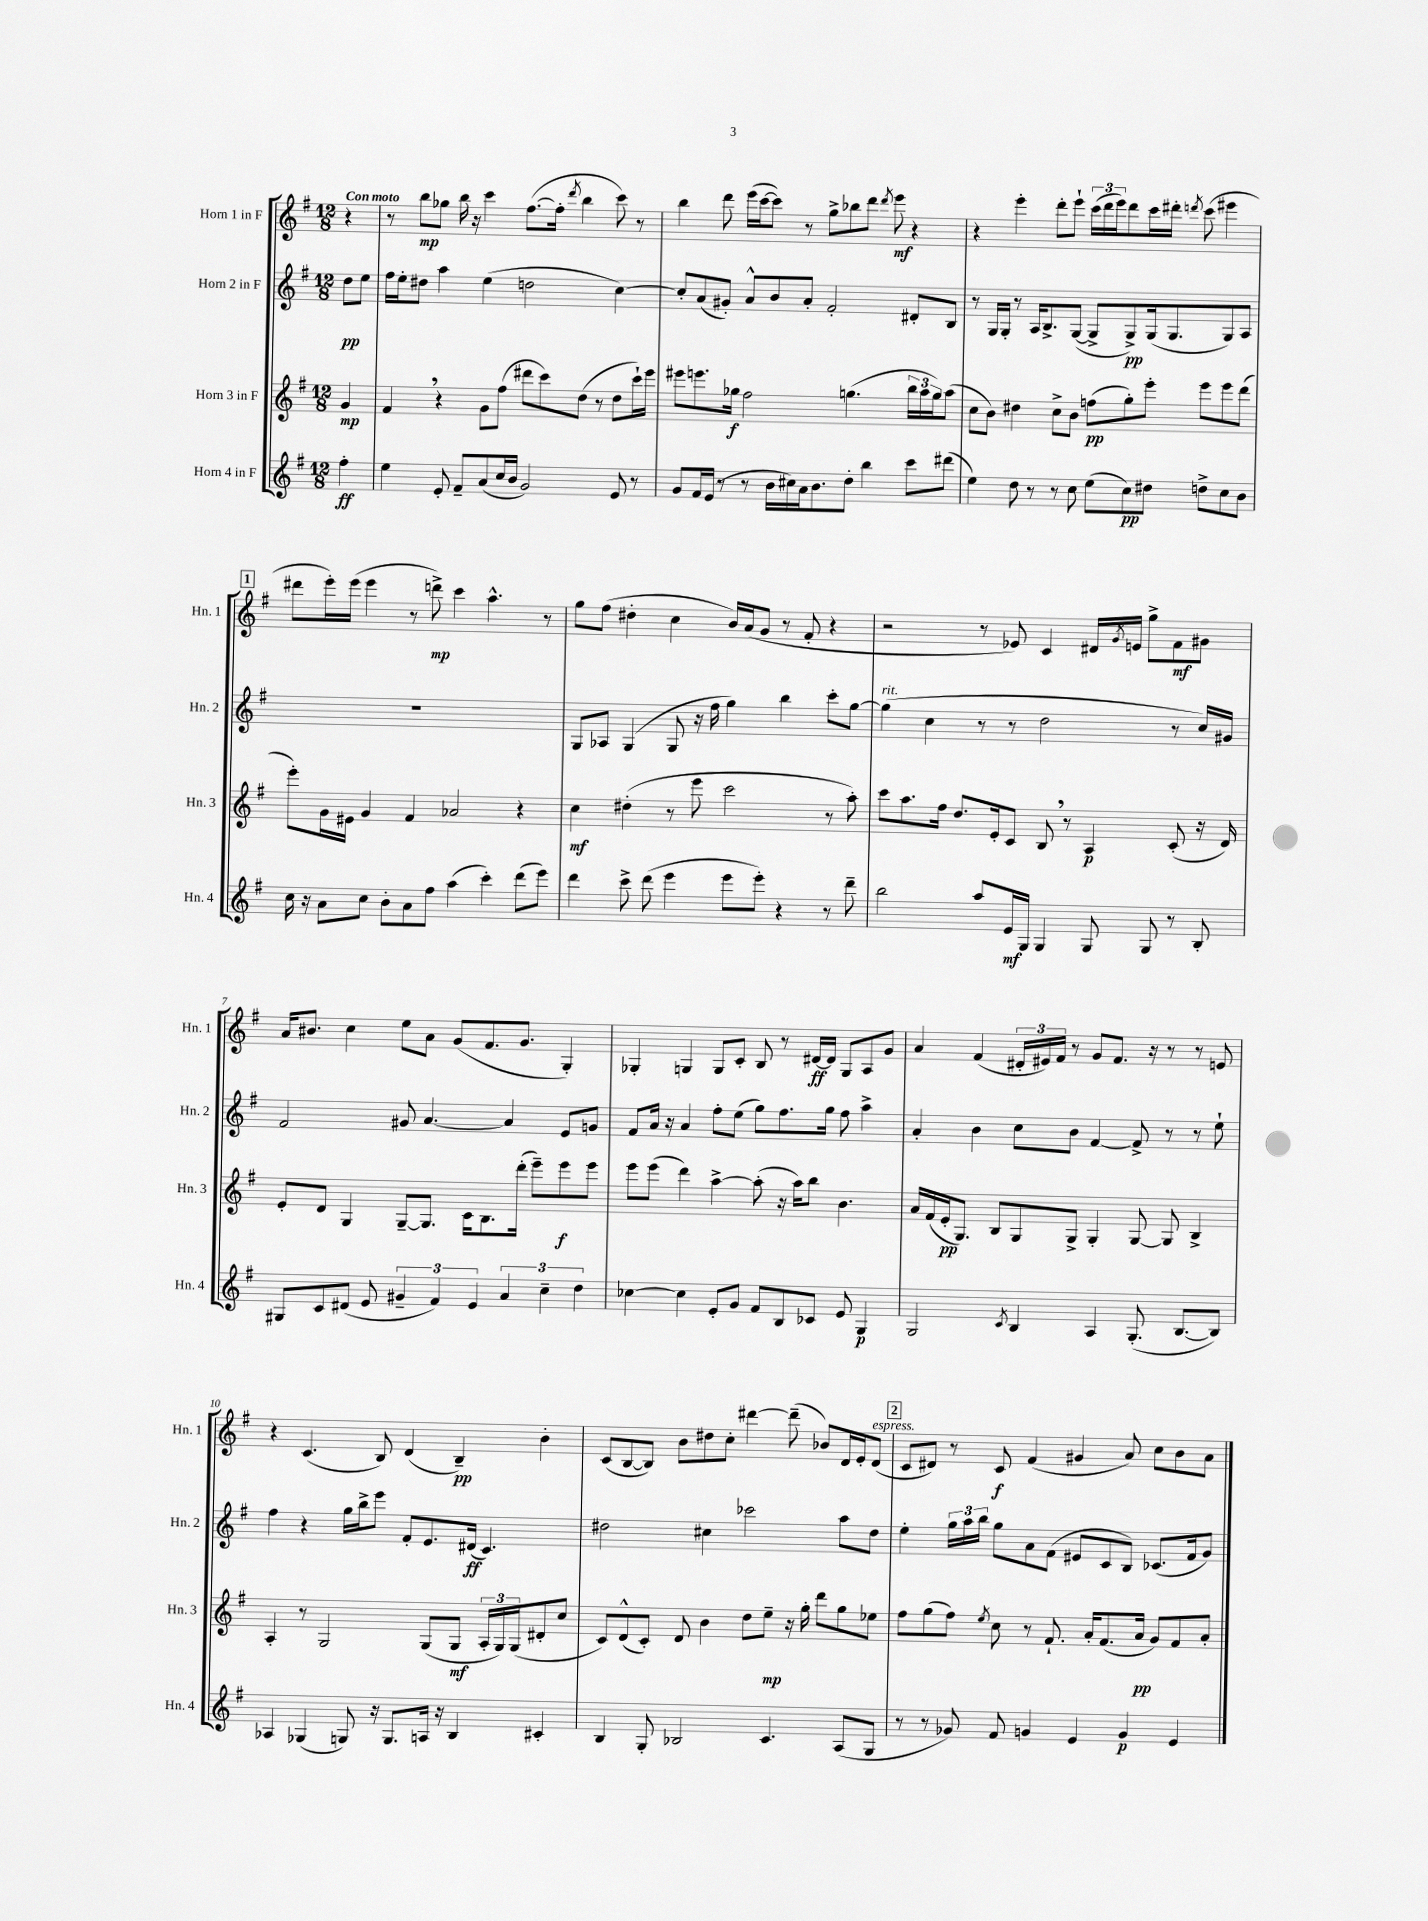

**kern	**kern	**kern	**kern
*staff4	*staff3	*staff2	*staff1
*clefG2	*clefG2	*clefG2	*clefG2
*k[f#]	*k[f#]	*k[f#]	*k[f#]
*M12/8	*M12/8	*M12/8	*M12/8
4ff#'	4g	8dd	4r
.	.	8ee	.
=	=	=	=
4ee	4f#	16ff#	8r
.	.	16ee'	.
.	.	8dd#	8bb
8e'	4r	4aa	8gg-
8f#~	.	.	16bb
.	.	.	16r
(8a	8g	(4ee	4ccc
16cc	(8ff#	.	.
16b	.	.	.
2g)	8ddd#	2dd	([8.ff#
.	8ccc)	.	.
.	.	.	16ff#']
.	.	.	8qddd
.	(8dd	.	4bb
.	8r	.	.
8e	8dd	[4cc)	8ccc)
8r	16ccc`)	.	8r
.	16eee	.	.
=	=	=	=
8g	8eee#	8cc']	4bb
16f#	8.eee	(8a	.
(16e	.	.	.
8r	.	8g#')	8ddd
.	16gg-	.	.
8r	2ff#	8a^^	(16eee
.	.	.	[16ccc
16b	.	8b	8ccc])
16cc#)	.	.	.
16a	.	8a'	8r
8.b	.	.	.
.	.	2f#'	8gg^
8dd'	(4.gg	.	8bb-
4bb	.	.	8ddd
.	.	.	8qddd
.	.	.	8eee
8ccc	24bb	8d#'	4r
.	24aa	.	.
.	24gg)	.	.
(8ddd#	(8aa	8B	.
=	=	=	=
4ee)	8cc	8r	4r
.	8b)	16G	.
.	.	16G'	.
8dd	4dd#	8r	4eee'
8r	.	16A	.
.	.	8.B^	.
8r	8cc^	.	8ddd'
8cc	8b	([8G	8eee`
(8ee	(8ff	8G^]	(24ccc
.	.	.	24ddd
.	.	.	24eee)
8cc)	8gg')	8G^)	8ddd
8dd#	8eee'	(16G	16ccc
.	.	8.G	16ddd#'
.	.	.	8qddd
8dd^	8eee	.	(8ccc
8cc	8eee	8G)	4eee#
8b	(8ddd	8A	.
=	=	=	=
16cc	8eee')	1.r	8ddd#
16r	.	.	.
8a	16g	.	16eee')
.	16e#	.	(16eee
8cc	4g	.	4eee
8b'	.	.	.
8a	4f#	.	8r
8ff#	.	.	8ddd^)
(4aa	2a-	.	4ccc
4ccc')	.	.	4.aa^^
(8ddd	4r	.	.
8eee)	.	.	8r
=	=	=	=
4ddd	4cc	8G	8gg
.	.	8A-	(8ff#
8ccc^	(4dd#'	(4G	4dd#'
(8ddd	.	.	.
4eee	8r	8G	4cc
.	8eee	16r	.
.	.	16ff#	.
8eee	2ccc	4gg)	16b)
.	.	.	(16a
8eee')	.	.	8g
4r	.	4bb	8r
.	.	.	8f#'
8r	8r	8ccc'	4r
8ddd~	8aa')	[8gg	.
=	=	=	=
2bb	8ccc	(4gg]	2r
.	8.aa	.	.
.	.	4cc	.
.	16ff#	.	.
.	8.dd	.	.
8aa	.	8r	8r
.	16e'	.	.
16e	8c	8r	8e-)
16G	.	.	.
4G	8B	2dd	4c
.	8r	.	.
8G	4A	.	16d#
.	.	.	8qg
.	.	.	16e
8G	.	.	8gg^
8r	(8c'	8r	8f#
8B'	16r	16cc)	8g#
.	16d)	16g#	.
=	=	=	=
8G#	8e'	2f#	16a
.	.	.	8.b#
8c	8d	.	.
(8d#	4G	.	4cc
8e	.	.	.
6g#~	[8G~	8g#	8ee
.	8.G]	[4.a	8a
6f#)	.	.	.
.	.	.	(8g
.	16c	.	.
6e	.	.	.
.	8.B	.	8.f#
6a	.	4a]	.
.	(16ddd'	.	8.g
.	8eee~)	.	.
6cc~	.	.	.
.	8eee	8e	4G')
6dd	.	.	.
.	8eee	8g	.
=	=	=	=
[4cc-	8eee	8f#	4G-'
.	(8eee	16a	.
.	.	16r	.
4cc-]	4ddd)	4a	4G
8e'	[4aa^	8ff#'	8G
8g	.	(8ee	8c'
8f#	(8aa']	8gg)	8B
8B	16r	8.ff#	8r
.	16aa)	.	.
8c-	8bb	.	[16d#
.	.	16gg	16d#]
8e	4.b	8ff#	8G
4G	.	4aa^	8A
.	.	.	8g
=	=	=	=
2G	16a	4a'	4a
.	(16f#	.	.
.	16e'	.	.
.	8.G)	.	.
.	.	4b	(4f#
.	8B	.	.
8qc	.	.	.
4B	8G	8cc	24d#'
.	.	.	24e#)
.	.	.	24f#
.	8G^	8b	8r
4A	4G'	[4f#	8g
.	.	.	8.f#
(8.G'	[8G	8f#^]	.
.	.	.	16r
.	8G]	8r	8r
[8.B	.	.	.
.	4B^	8r	8r
8B])	.	8ee`	8e
=	=	=	=
4A-	4A'	4ff#	4r
(4G-	8r	4r	(4.c
.	2G	.	.
8G)	.	16gg	.
.	.	16bb^	.
16r	.	8eee	8B)
8.G	.	.	.
.	.	8f#'	(4d
16A	(8G	8.e	.
16r	.	.	.
4B	8G	.	4B~)
.	.	(16d#	.
.	24A'	4.c)	.
.	24G)	.	.
.	(24G	.	.
4c#'	8d#'	.	4b'
.	8cc	.	.
=	=	=	=
4B	8c)	2dd#	(8c
.	(8d^^	.	[8B
8G'	8c')	.	8B])
2B-	8d	.	8b
.	4b	4cc#	8dd#
.	.	.	8cc'
.	8dd	2ccc-	[4ddd#
4.c	8ee~	.	.
.	16r	.	(8ddd#~]
.	16gg'	.	.
.	8ddd	.	8b-)
(8A	8gg	8aa	16d
.	.	.	16e'
8G	8ee-	8dd#	(8d
=	=	=	=
8r	8ff#	4ee'	8c
8r	(8gg	.	8d#)
8g-)	8ff#)	24gg	8r
.	.	24aa	.
.	.	24bb	.
.	8qee	.	.
8f#	8cc	8gg	8c
4g	8r	8a	(4f#
.	8.f#`	(8f#	.
4e	.	8e#	4g#
.	16a'	.	.
.	(8.f#	8c	.
4g	.	8B)	8a)
.	16a	.	.
.	8g)	(8.c-	8cc
4e	8f#	.	8b
.	.	16f#	.
.	8a'	8g)	8a
==	==	==	==
*-	*-	*-	*-
